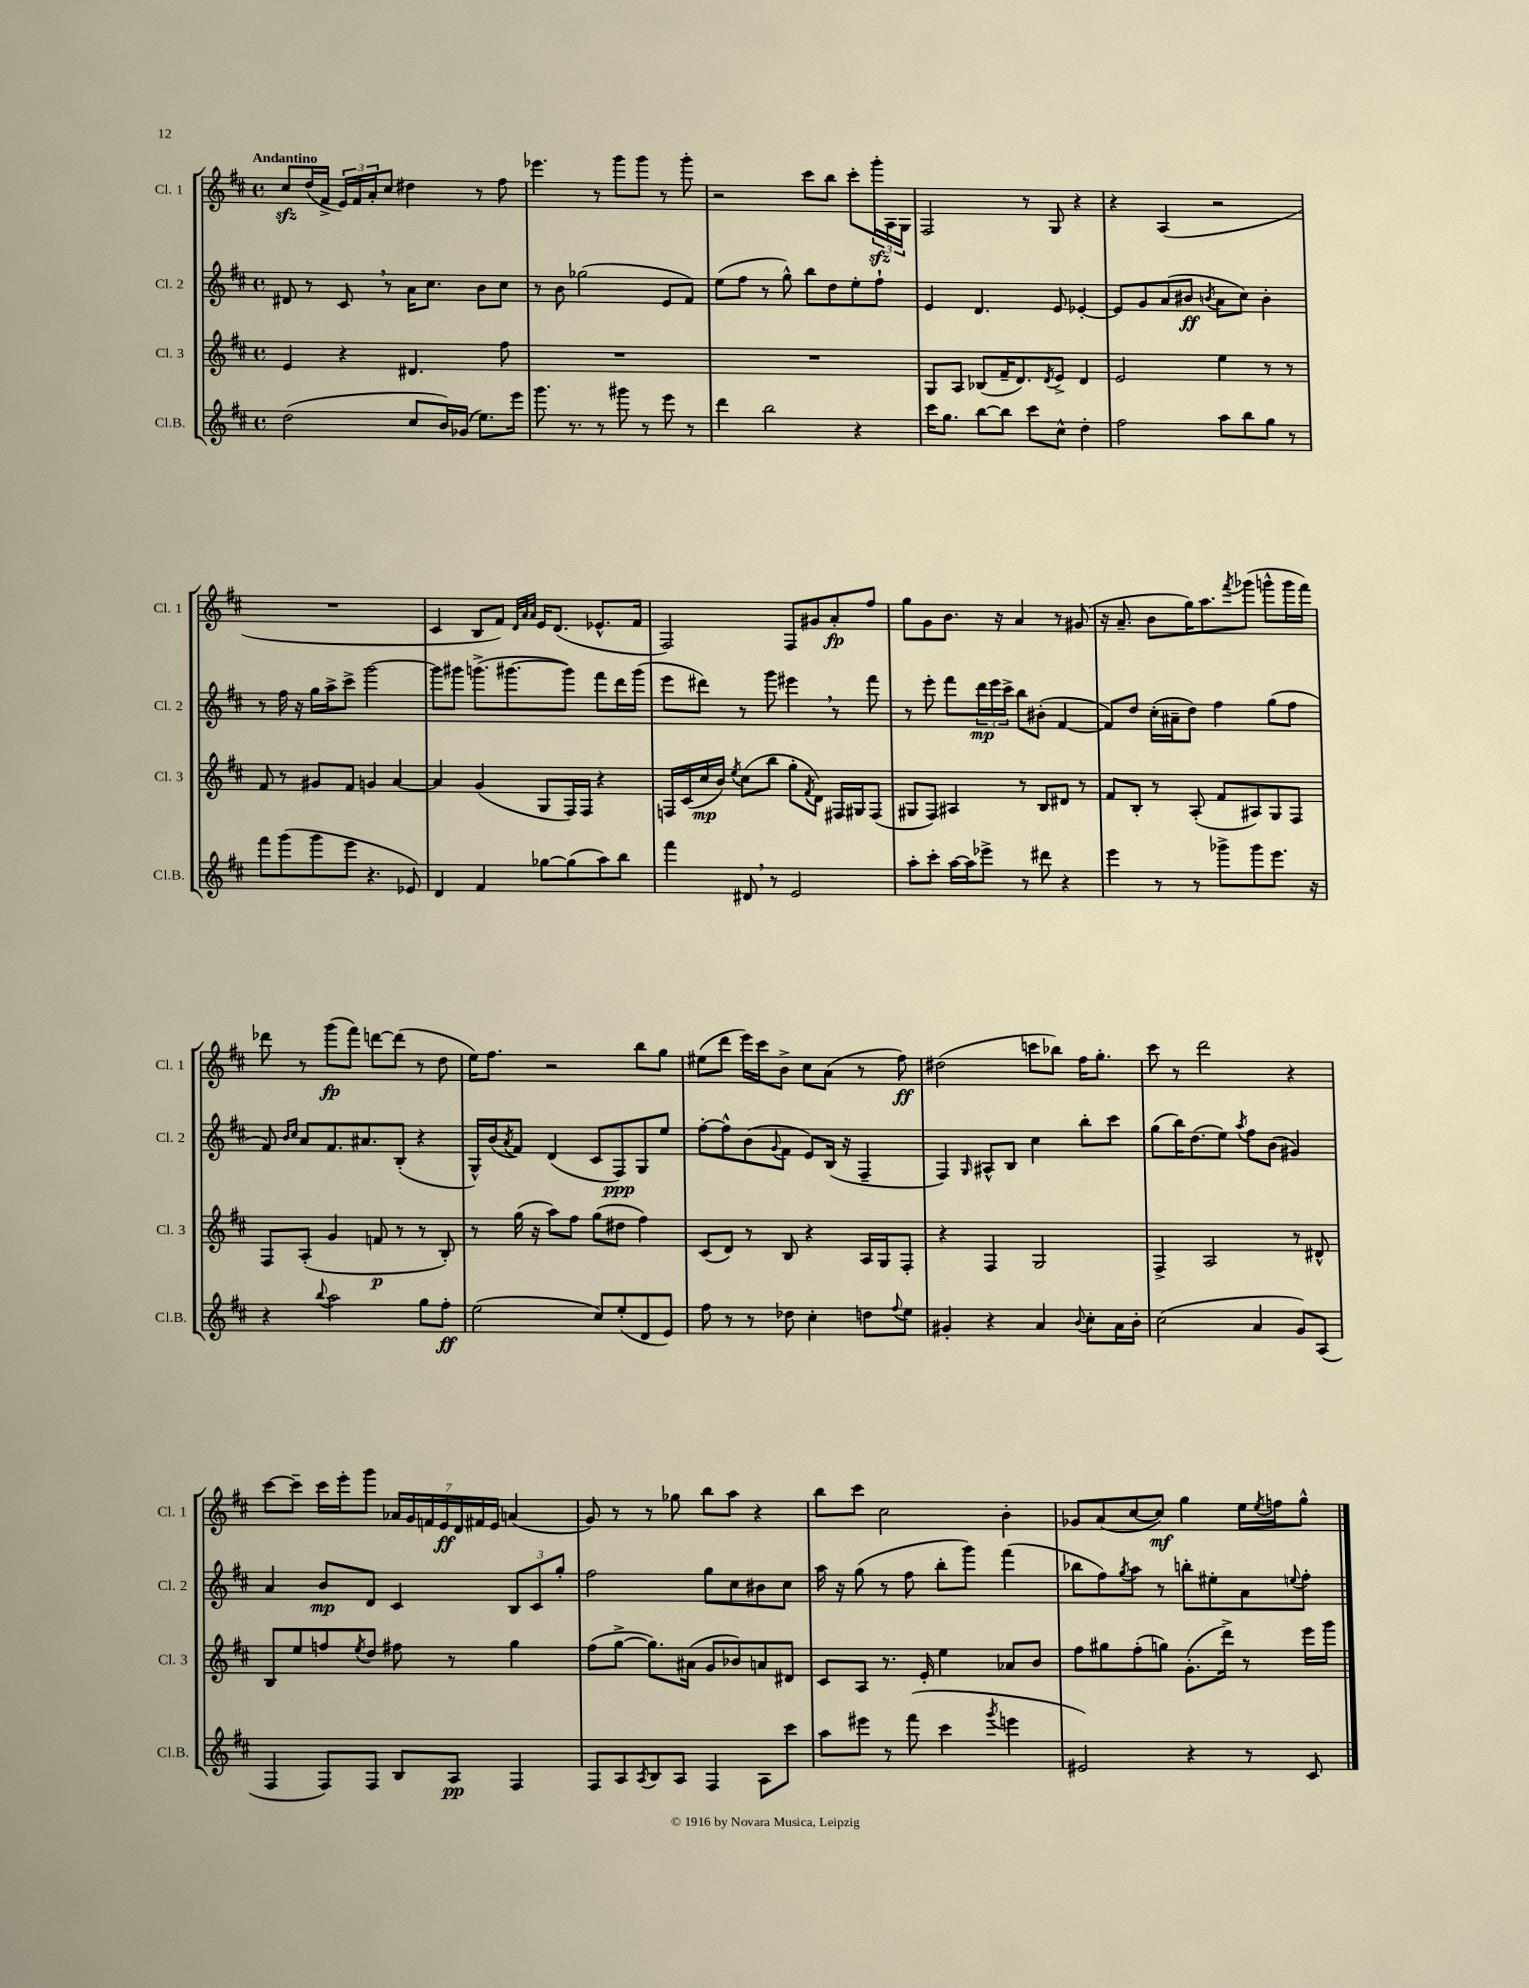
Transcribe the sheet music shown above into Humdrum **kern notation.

**kern	**kern	**kern	**kern
*staff4	*staff3	*staff2	*staff1
*clefG2	*clefG2	*clefG2	*clefG2
*k[f#c#]	*k[f#c#]	*k[f#c#]	*k[f#c#]
*M4/4	*M4/4	*M4/4	*M4/4
*met(c)	*met(c)	*met(c)	*met(c)
(2dd\	4e/	8d#/	8cc#/L
.	.	8r	(16dd/L
.	.	.	16f#^/JJ
.	4r	8c#/	24e/LL)
.	.	.	24f#/
.	.	.	24a'/J
.	.	8r	8cc#/J
8cc#/L	4.d#/	16a\LK	4dd#\
.	.	8.cc#\J	.
16b/L)	.	.	.
(16g-/JJ	.	.	.
8.ee\L)	.	8b\L	8r
.	8ff#\	8cc#\J	8ff#\
16eee\Jk	.	.	.
=	=	=	=
8.ggg\	1r	8r	4.eee-\
.	.	8b\	.
8.r	.	.	.
.	.	(2gg-\	.
8r	.	.	8r
8ggg#\	.	.	8ggg\L
8r	.	.	8ggg\J
8eee\	.	8e/L	8r
8r	.	8f#/J)	8ggg'\
=	=	=	=
4ddd\	1r	(8ee\L	2r
.	.	8ff#\J	.
2bb\	.	8r	.
.	.	8gg^^\)	.
.	.	8bb\L	8ccc#\L
.	.	8dd\	8bb\J
4r	.	8ee'\	8ccc#'\L
.	.	8ff#`\J	24ggg'\L
.	.	.	24A\
.	.	.	24G\JJ
=	=	=	=
16ccc#\LK	8G/L	4e/	2F#/
8.gg\J	.	.	.
.	8A/J	.	.
[8bb\L	(8B-/L	4.d/	.
8bb\]J	16f#~/K	.	.
.	8.d/)	.	.
8ccc#\L	.	.	8r
.	8qd/	.	.
8cc#^^\J	8e^/J	8e/	8G/
4dd'\	4d/	[4e-'/	4r
=	=	=	=
2ff#\	2e/	8e-/]L	4r
.	.	8g/	.
.	.	(8a/	(4A/
.	.	8b#/J	.
.	.	8qb/	.
8aa\L	4ee\	8a\L	2r
8bb\	.	8cc#\J)	.
8gg\J	8r	4b'\	.
8r	8r	.	.
=	=	=	=
8fff#\L	8f#/	8r	1r
(8ggg\	8r	16ff#\	.
.	.	16r	.
8ggg\	8g#/L	16gg\LL	.
.	.	16aa^\J	.
8eee\J	8f#/J	8ccc#^\J	.
4.r	4g/	[2ggg\	.
.	[4a/	.	.
8e-/)	.	.	.
=	=	=	=
4d/	4a/]	8ggg\]L	4c#/
.	.	8ggg#\J	.
4f#/	(4g/	(8.ggg^\L	8B/L
.	.	.	8f#/J)
.	.	[8.ggg#\	.
.	.	.	32qqd/LLL
.	.	.	32qqa/
.	.	.	32qqa/JJJ
[8gg-\L	8G/L	.	16e/LK
.	.	.	(8.d/J
(8gg-\]	16F#/L)	8ggg#\]J)	.
.	16F#/JJ	.	.
8aa\)	4r	8fff#\L	8.e-^^/L
8bb\J	.	16ddd\L	.
.	.	(16ggg#\JJ	16f#/Jk
=	=	=	=
4fff#\	16F/LL	8eee\L	2F#/)
.	(16c#/	.	.
.	16cc#/	8ddd#\J)	.
.	16b/JJ)	.	.
.	8qee/	.	.
8d#/	(8cc#\L	8r	.
8r	8bb\J	8ggg\	.
2e/	8gg'\L	4eee#\	8F#/L
.	8qf#/	.	.
.	8d\J)	.	8g#/
.	16F#/LL	8r	8a'/
.	16G#/J	.	.
.	(8F#/J	8fff#\	8ff#/J
=	=	=	=
8aa'\L	8G#/L	8r	8gg\L
8ccc#'\J	8F#/J)	8eee'\	8g\
[16aa\LL	4A#/	8fff#\L	8.b\J
16aa\]J	.	.	.
8eee-^\J	.	24ddd\L	.
.	.	24eee\	.
.	.	.	16r
.	.	24ccc#^\JJ	.
8r	8r	8bb\L	4a/
8ddd#\	8B/L	(8b#'\J	.
4r	8d#/J	[4f#/	8r
.	8r	.	(8g#/
=	=	=	=
4eee\	8f#/L	8f#/]L)	16r
.	.	.	8.a~/
.	8B'/J	8dd/J	.
8r	8r	(16cc#'\LL	8b\L
.	.	16a#~\J	.
8r	(8A'/	8dd\J)	16gg\K)
.	.	.	8.aa\
8ggg-^\L	8f#/L	4ff#\	.
.	.	.	8qfff#/
8ggg-\	8A#/)	.	(8ggg-\J
8.eee\J	8G/	(8gg\L	8ggg^^\L
.	8F#/J	8ff#\J	16ggg\L
16r	.	.	16fff#\JJ)
=	=	=	=
4r	8F#/L	8f#/)	8ddd-\
.	.	16qqb/LL	.
.	.	16qqcc#/JJ	.
.	(8A'/J	8a/L	8r
8qqbb/	.	.	.
2aa\	4g/	8.f#/	(8ggg\L
.	.	.	8fff#\J)
.	.	8.a#/	.
.	8f/	.	[8ddd\L
.	8r	(8B'/J	(8ddd\]J
8gg\L	8r	4r	8r
8ff#'\J	8B'/)	.	8dd\
=	=	=	=
(2ee\	8r	16G^^/LL)	16ee\LK)
.	.	(16b/J	8.ff#\J
.	.	8qa/	.
.	(16gg\	8f#/J)	.
.	16r	.	.
.	8aa\L)	(4d/	2r
.	8ff#\J	.	.
8cc#/L)	(8gg\L	8c#/L	.
(8ee'/	8dd#\J	8F#/)	.
8d/	4ff#\)	8G/	8bb\L
8e/J)	.	8ee/J	8gg\J
=	=	=	=
8ff#\	(8c#/L	[8ff#'\L	(8ee#\L
8r	8d/J)	8ff#^^\]	8ddd\J
8r	8r	(8b\	16eee\LL)
.	.	.	16ccc#\J
.	.	8qqg/	.
8dd-\	8B/	8f#\J	8b^\J
4cc#'\	4r	8e/L)	8cc#\L
.	.	(16B/Jk	(8a\J
.	.	16r	.
8dd\L	16A/LL	4F#~/	8r
.	16G/J	.	.
8qqff#/	.	.	.
8ee\J	8F#'/J	.	8ff#\)
=	=	=	=
4g#'/	4r	4F#/)	(2dd#\
.	.	16qqG/	.
4r	4F#/	8A#^^/L	.
.	.	8B/J	.
4a/	2G/	4cc#\	8ccc\L
.	.	.	8bb-\J)
8qqb/	.	.	.
8cc#'\L	.	8bb'\L	16ff#\LK
.	.	.	8.gg'\J
16a\L	.	8ccc#\J	.
16b'\JJ	.	.	.
=	=	=	=
(2cc#\	4F#^/	(8gg\L	8ccc#\
.	.	16bb\K)	8r
.	.	(8.dd\	.
.	2A/	.	2ddd\
.	.	8ee\J)	.
.	.	8qaa/	.
4a/	.	8ff#\L	.
.	.	(8b\J	.
8g/L)	8r	4g#/)	4r
(8A/J	8d#^^/	.	.
=	=	=	=
4F#/	8B/L	4a/	[8ccc#\L
.	8ee/	.	8ccc#~\]J
8F#/L)	8ff/	8b/L	16ccc#\LL
.	.	.	16eee'\J
.	8qee/	.	.
8F#/J	8dd/J	8d/J	8ggg\J
8B/L	8ff#\	4c#/	28a-/LL
.	.	.	28g/
.	.	.	28f/
.	.	.	28e/
8A/J	8r	.	.
.	.	.	28d/
.	.	.	28f#/
.	.	.	28e/JJ
4F#/	4gg\	12B/L	(4a/
.	.	12c#/	.
.	.	12gg'/J	.
=	=	=	=
8F#/L	(8ff#\L	2ff#\	8g/)
8A/	[8gg^\J	.	8r
8qA/	.	.	.
8B/	8.gg\]L)	.	8r
8A/J	.	.	8gg-\
.	(16a#\Jk	.	.
4F#/	8g/L	8gg\L	8bb\L
.	8b-/)	8cc#\	8aa\J
8A\L	8a/	8b#\	4r
8ccc#\J	8d#/J	8cc#\J	.
=	=	=	=
8aa\L	8c#/L	16aa\	8bb\L
.	.	16r	.
8eee#\J	8A/J	(8gg\	8ccc#\J
8r	8.r	8r	2cc#\
(8fff#\	.	8ff#\	.
.	16e'/	.	.
4ccc#\	4ee\	8bb'\L	.
.	.	8ggg\J)	.
8qggg/	.	.	.
4eee\	8a-/L	(4fff#\	4b'\
.	8b/J	.	.
=	=	=	=
2e#/)	8ff#\L	8bb-\L	8g-/L
.	8gg#\	8ff#\)	(8a/
.	.	8qgg/	.
.	(8ff#'\	8aa\J	[8cc#/
.	8gg\J)	8r	8cc#/]J)
4r	(8.g'\L	8bb'\L	4gg\
.	.	8ee#'\	.
.	16ddd^\Jk)	.	.
8r	8r	8a\	16ee\LL
.	.	.	8qee/
.	.	.	16ff\J
.	.	8qqee/	.
8c#/	16eee\LL	8ff#'\J	8gg^^\J
.	16ggg\JJ	.	.
==	==	==	==
*-	*-	*-	*-
